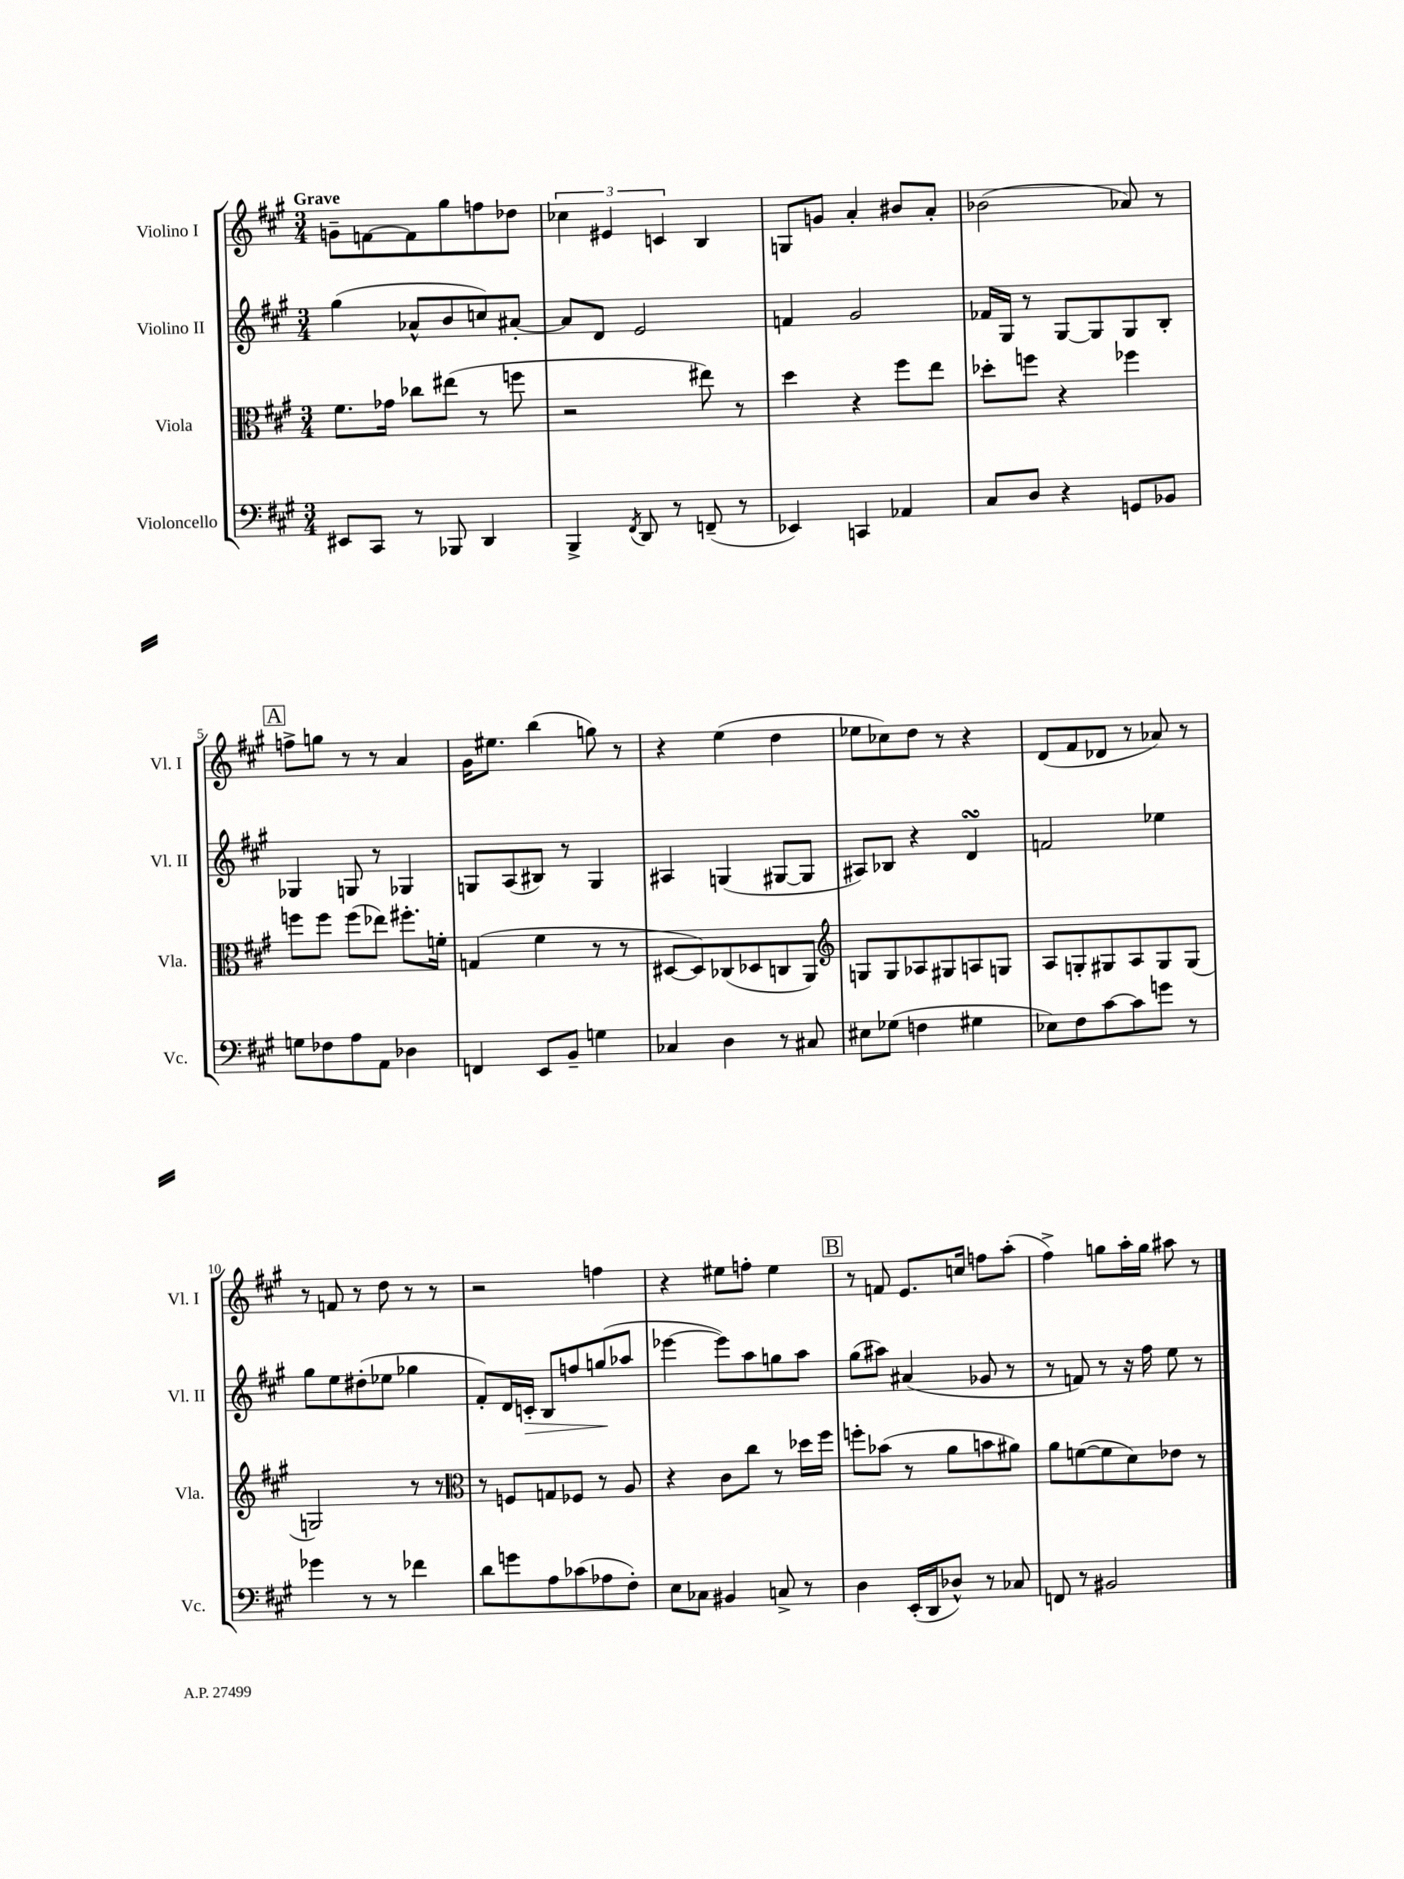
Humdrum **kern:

**kern	**kern	**kern	**dynam	**kern
*part4	*part3	*part2	*part2	*part1
*staff4	*staff3	*staff2	*staff2	*staff1
*I"Violoncello	*I"Viola	*I"Violino II	*	*I"Violino I
*I'Vc.	*I'Vla.	*I'Vl. II	*	*I'Vl. I
*clefF4	*clefC3	*clefG2	*	*clefG2
*k[f#c#g#]	*k[f#c#g#]	*k[f#c#g#]	*	*k[f#c#g#]
*M3/4	*M3/4	*M3/4	*	*M3/4
=1	=1	=1	=1	=1
!	!	!	!	!LO:TX:a:B:t=Grave
8EE#X/L	8.f#\L	(4gg#\	.	8gn~\L
8CC#/J	.	.	.	[8fn\
.	16g-X\Jk	.	.	.
8r	8cc-X\L	8a-X^^/L	.	8f\]
8BBB-X/	(8ee#X\J	8b/	.	8gg#\
4DD/	8r	8ccn/)	.	8ffn\
.	8ffn\	[8a#X'/J	.	8dd-X\J
=2	=2	=2	=2	=2
4BBB^/	2r	8a#/L]	.	6cc-X\
.	.	8d/J	.	.
.	.	.	.	6e#X/
8qFF#/	.	.	.	.
8DD/	.	2e/	.	.
.	.	.	.	6cn/
8r	.	.	.	.
(8FFn~/	8ee#X\)	.	.	4B/
8r	8r	.	.	.
=3	=3	=3	=3	=3
4EE-X/)	4dd\	4fn/	.	8Gn/L
.	.	.	.	8gn/J
4CCn/	4r	2g#/	.	4a'/
4AA-X/	8ff#\L	.	.	8b#X/L
.	8ee\J	.	.	8a'/J
=4	=4	=4	=4	=4
8C#/L	8dd-X'\L	16f-X/LL	.	(2b-X\
.	.	16G#/JJ	.	.
8D/J	8ffn\J	8r	.	.
4r	4r	[8G#/L	.	.
.	.	8G#/]	.	.
8GGn/L	4ff-X\	8G#/	.	8a-X/)
8BB-X/J	.	8B'/J	.	8r
!!LO:LB:g=z
!!LO:REH:place=s1:t=A
=5	=5	=5	=5	=5
8Gn\L	8ffn\L	4G-X/	.	8ffn^\L
8F-X\	8ff\J	.	.	8ggn\J
8A\	(8ff\L	8Gn/	.	8r
8AA\J	8ee-X\J)	8r	.	8r
4D-X\	8.ff#X'\L	4G-X/	.	4a/
.	16fn'\Jk	.	.	.
=6	=6	=6	=6	=6
4FFn/	(4Gn/	8Gn/L	.	16g#\KL
.	.	.	.	8.ee#X\J
.	.	(8A/	.	.
8EE/L	4f#\	8B#X/J)	.	(4bb\
8BB~/J	.	8r	.	.
4Gn\	8r	4G/	.	8ggn\)
.	8r	.	.	8r
=7	=7	=7	=7	=7
4C-X/	[8D#X/L	4A#X/	.	4r
.	8D#/])	.	.	.
4D\	(8C-X/	(4Gn/	.	(4ee\
.	8D-X/	.	.	.
8r	8Cn/	[8G#X/L	.	4dd\
8C#X/	8AA/J)	8G#/J]	.	.
=8	=8	=8	=8	=8
*	*clefG2	*	*	*
8E#X\L	8Gn/L	8A#X/L)	.	8ee-X\L
(8G-X\J	8G/	8B-X/J	.	8cc-X\)
4Fn\	8A-X/	4r	.	8dd\J
.	8G#X/	.	.	8r
4G#X\	8An/	4dsSSs/	.	4r
.	8Gn/J	.	.	.
=9	=9	=9	=9	=9
8E-X\L)	8A/L	2fn/	.	(8d/L
8F#\	8Gn'/	.	.	8f#/
[8c#\	8G#X/	.	.	8d-X/J
8c#\]	8A/	.	.	8r
8gn\J	8G#/	4ee-X\	.	8a-X/)
8r	(8G#/J	.	.	8r
!!LO:LB:g=z
=10	=10	=10	=10	=10
4g-X\	2Gn/)	8gg#\L	.	8r
.	.	8ee\	.	8fn/
8r	.	(8dd#X'\	.	8r
8r	.	8ee-X\J	.	8dd\
4f-X\	8r	4gg-X\	.	8r
.	8r	.	.	8r
=11	=11	=11	=11	=11
*	*clefC3	*	*	*
8d\L	8r	8f#'/L)	.	2r
8gn\	8Fn/L	16d/L	.	.
!	!	!	!LO:HP:b	!
.	.	16cn'/JJ	>	.
8A\	8Gn/	8B/L	.	.
(8c-X\	8F-X/J	8ffn/	.	.
8A-X\	8r	(8ggn/	.	4ffn\
8F#'\J)	8A/	8aa-X/J	]	.
=12	=12	=12	=12	=12
8E\L	4r	[4eee-X\	.	4r
8C-X\J	.	.	.	.
4BB#X/	8c#\L	8eee-\L])	.	8ee#X\L
.	8cc#\J	8aa\	.	8ffn'\J
8Cn^/	8r	8ggn\	.	4ee#\
8r	16dd-X\LL	8aa\J	.	.
.	16ff#\JJ	.	.	.
!!LO:REH:place=s1:t=B
=13	=13	=13	=13	=13
4D\	8ffn'\L	(8gg#\L	.	8r
.	(8b-X\J	8aa#X\J)	.	8fn/
(16EE'/LL	8r	(4a#X/	.	8.e/L
16DD/J	.	.	.	.
8D-X^^/J)	8a\L	.	.	.
.	.	.	.	16ccn/Jk
8r	8bn\	8g-X/	.	8ffn\L
8C-X/	8a#X\J)	8r	.	(8aa'\J
=14	=14	=14	=14	=14
8FFn/	8a\L	8r	.	4ff#^\)
8r	([8fn\	8fn/)	.	.
2BB#X/	8f\]	8r	.	8ggn\L
.	8d\)	16r	.	16aa'\L
.	.	16ff#\	.	16gg\JJ
.	8e-X\J	8ee\	.	8aa#X\
.	8r	8r	.	8r
==	==	==	==	==
*-	*-	*-	*-	*-
